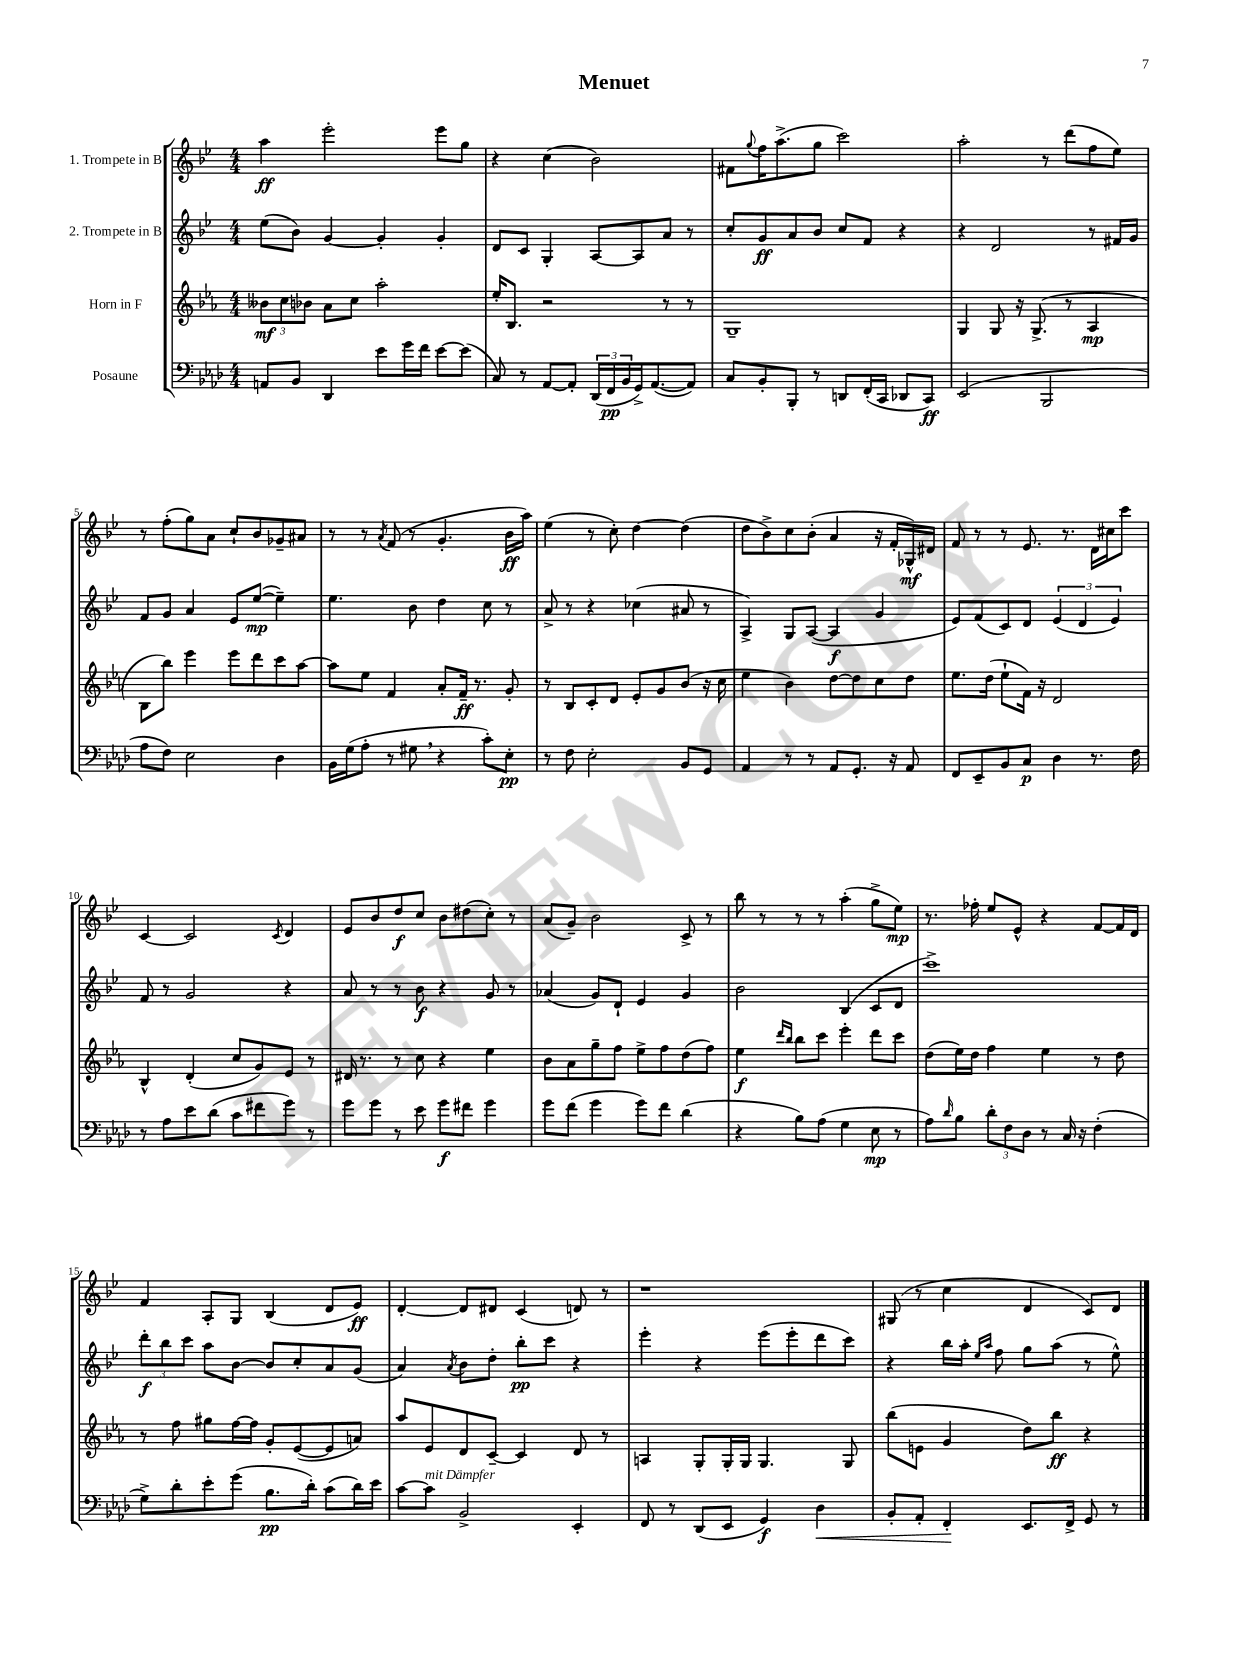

**kern	**kern	**kern	**kern
*staff4	*staff3	*staff2	*staff1
*clefF4	*clefG2	*clefG2	*clefG2
*k[b-e-a-d-]	*k[b-e-a-]	*k[b-e-]	*k[b-e-]
*M4/4	*M4/4	*M4/4	*M4/4
8AA/L	12b--\L	(8ee-\L	4aa\
.	12cc\	.	.
8BB-/J	.	8b-\J)	.
.	12b-\J	.	.
4DD-/	8a-\L	[4g/	2eee-'\
.	8cc\J	.	.
8e-\L	2aa-'\	4g'/]	.
16g\L	.	.	.
16f\JJ	.	.	.
[8e-\L	.	4g'/	8eee-\L
(8e-\]J	.	.	8gg\J
=	=	=	=
8C/)	16ee-'/LK	8d/L	4r
.	8.B-/J	.	.
8r	.	8c/J	.
[8AA-/L	2r	4G'/	(4cc\
8AA-'/]J	.	.	.
(24DD-/LL	.	[8A/L	2b-\)
24FF/	.	.	.
24BB-/	.	.	.
16GG^/J)	.	8A/]	.
([8.AA-/	.	.	.
.	8r	8a/J	.
8AA-/]J)	8r	8r	.
=	=	=	=
8C/L	1G~	8cc'/L	8f#\L
.	.	.	8qqgg/
8BB-'/	.	8g/	16ff\K
.	.	.	(8.aa^\
8BBB-'/J	.	8a/	.
8r	.	8b-/J	8gg\J
8DD/L	.	8cc/L	2ccc\)
(16FF'/L	.	8f/J	.
16CC/JJ	.	.	.
8DD-/L	.	4r	.
8CC/J)	.	.	.
=	=	=	=
(2EE-/	4G/	4r	2aa'\
.	8G/	2d/	.
.	16r	.	.
.	(8.G^/	.	.
2BBB-/	.	.	8r
.	8r	.	(8ddd\L
.	4A-/	8r	8ff\
.	.	16f#/LL	8ee-\J)
.	.	16g/JJ	.
=	=	=	=
8A-\L	8B-\L	8f/L	8r
8F\J)	8bb-\J)	8g/J	(8ff'\L
2E-\	4eee-\	4a/	8gg\)
.	.	.	8a\J
.	8eee-\L	8e-/L	8cc`/L
.	8ddd\	([8ee-/J	8b-/
4D-\	8ccc\	4ee-~\])	8g-~/
.	[8aa-\J	.	8a#/J
=	=	=	=
16BB-\LL	8aa-\]L	4.ee-\	8r
(16G\J	.	.	.
8A-'\J	8ee-\J	.	8r
.	.	.	8qa/
8r	4f/	.	(8f/
8G#\	.	8b-\	8r
4r	8a-'/L	4dd\	4.g'/
.	16f~/Jk	.	.
.	8.r	.	.
8c'\L)	.	8cc\	.
8E-'\J	8g'/	8r	16b-\LL
.	.	.	16aa\JJ)
=	=	=	=
8r	8r	8a^/	(4ee-\
8F\	8B-/L	8r	.
2E-'\	8c'/	4r	8r
.	8d/J	.	8cc'\)
.	8e-'/L	(4cc-\	[4dd\
.	8g/	.	.
8BB-/L	(8b-/J	8a#/	(4dd\]
8GG/J	16r	8r	.
.	16cc\	.	.
=	=	=	=
4AA-/	4ee-\	4A^/)	8dd\L
.	.	.	8b-^\)
8r	4b-\)	8G/L	8cc\
8r	.	([8A/J	(8b-'\J
8AA-/L	[8dd\L	4A/]	4a/
8.GG'/J	8dd\]	.	.
.	8cc\	4g/	16r
16r	.	.	16f'/LL
8AA-/	8dd\J	.	16G-^^/)
.	.	.	16d#/JJ
=	=	=	=
8FF/L	8.ee-\L	8e-/L)	8f/
8EE-~/	.	(8f/	8r
.	(16dd\Jk	.	.
8BB-/	8ee-`\L	8c/)	8r
8C/J	16f\Jk)	8d/J	8.e-/
.	16r	.	.
4D-\	2d/	(6e-/	.
.	.	.	8.r
.	.	6d/	.
8.r	.	.	16d\LL
.	.	.	16cc#\J
.	.	6e-/)	.
.	.	.	8ccc\J
16F\	.	.	.
=	=	=	=
8r	4B-^^/	8f/	[4c/
8A-\L	.	8r	.
8e-\	(4d'/	2g/	2c/]
(8d-\J	.	.	.
8c\L	8cc/L	.	.
8f#\	8g/)	.	.
.	.	.	8qc/
8g\J)	8e-/J	4r	4d/
8r	8r	.	.
=	=	=	=
8g\L	16d#/	8a/	8e-/L
.	8.r	.	.
8g\J	.	8r	8b-/
8r	8r	8r	8dd/
8e-\	8cc\	8b-\	8cc/J
8g\L	4r	4r	8b-\L
8f#\J	.	.	(8dd#\
4g\	4ee-\	8g/	8cc'\J)
.	.	8r	8r
=	=	=	=
8g\L	8b-\L	(4a-/	(8a/L
(8f\J	8a-\	.	8g~/J)
4g\	8gg~\	8g/L)	2b-\
.	8ff\J	8d`/J	.
8g\L)	8ee-^\L	4e-/	.
8f\J	8ff\	.	.
(4d-\	(8dd\	4g/	8c^/
.	8ff\J)	.	8r
=	=	=	=
4r	4ee-\	2b-\	8bb-\
.	.	.	8r
.	16qqddd/LL	.	.
.	16qqbb-/JJ	.	.
8B-\L)	8bb-\L	.	8r
(8A-\J	8ccc\J	.	8r
4G\	4eee-'\	(4B-/	(4aa'\
8E-\	8ddd\L	8c/L	8gg^\L
8r	8ccc\J	8d/J	8ee-\J)
=	=	=	=
8A-\L)	(8dd\L	1ccc^)	8.r
16qqd-/	.	.	.
8B-\J	16ee-\L)	.	.
.	16dd\JJ	.	16ff-'\
12d-'\L	4ff\	.	8ee-/L
12F\	.	.	.
.	.	.	8e-^^/J
12D-\J	.	.	.
8r	4ee-\	.	4r
16C/	.	.	.
16r	.	.	.
(4F'\	8r	.	[8f/L
.	8dd\	.	16f/]L
.	.	.	16d/JJ
=	=	=	=
8G^\L)	8r	12ddd'\L	4f/
.	.	12bb-\	.
8d-'\	8ff\	.	.
.	.	12ccc\J	.
8e-'\	8gg#\L	8aa\L	8A'/L
(8g\J	[16ff\L	[8b-\J	8G/J
.	16ff\]JJ	.	.
8.B-\L	8g'/L	8b-/]L	(4B-/
.	([8e-/	8cc'/	.
16d-'\Jk)	.	.	.
(8c\L	8e-/]	8a/	8d/L
16d-\L)	8a/J)	(8g/J	8e-/J)
16e-\JJ	.	.	.
=	=	=	=
[8c\L	8aa-/L	4a/)	[4d'/
8c\]J	8e-/	.	.
.	.	8qa/	.
2BB-^/	8d/	8b-\L	8d/]L
.	[8c~/J	8dd'\J	8d#/J
.	4c/]	8bb-'\L	(4c/
.	.	8ccc\J	.
4EE-'/	8d/	4r	8d/)
.	8r	.	8r
=	=	=	=
8FF/	4A/	4eee-'\	1r
8r	.	.	.
(8DD-/L	8G'/L	4r	.
8EE-/J	16G'/L	.	.
.	16G/JJ	.	.
4GG/)	4.G/	(8eee-\L	.
.	.	8eee-'\	.
4D-\	.	8ddd\	.
.	8G/	8ccc\J)	.
=	=	=	=
8BB-'/L	(8bb-\L	4r	(8G#/
8AA-'/J	8e\J	.	8r
4FF'/	4g/	16bb-\LL	4cc\
.	.	16aa'\JJ	.
.	.	16qqee-/LL	.
.	.	16qqaa/JJ	.
.	.	8ff\	.
8.EE-/L	8dd\L)	8gg\L	4d/
.	8bb-\J	(8aa\J	.
16FF^/Jk	.	.	.
8GG/	4r	8r	8c/L)
8r	.	8ee-^^\)	8d/J
==	==	==	==
*-	*-	*-	*-
